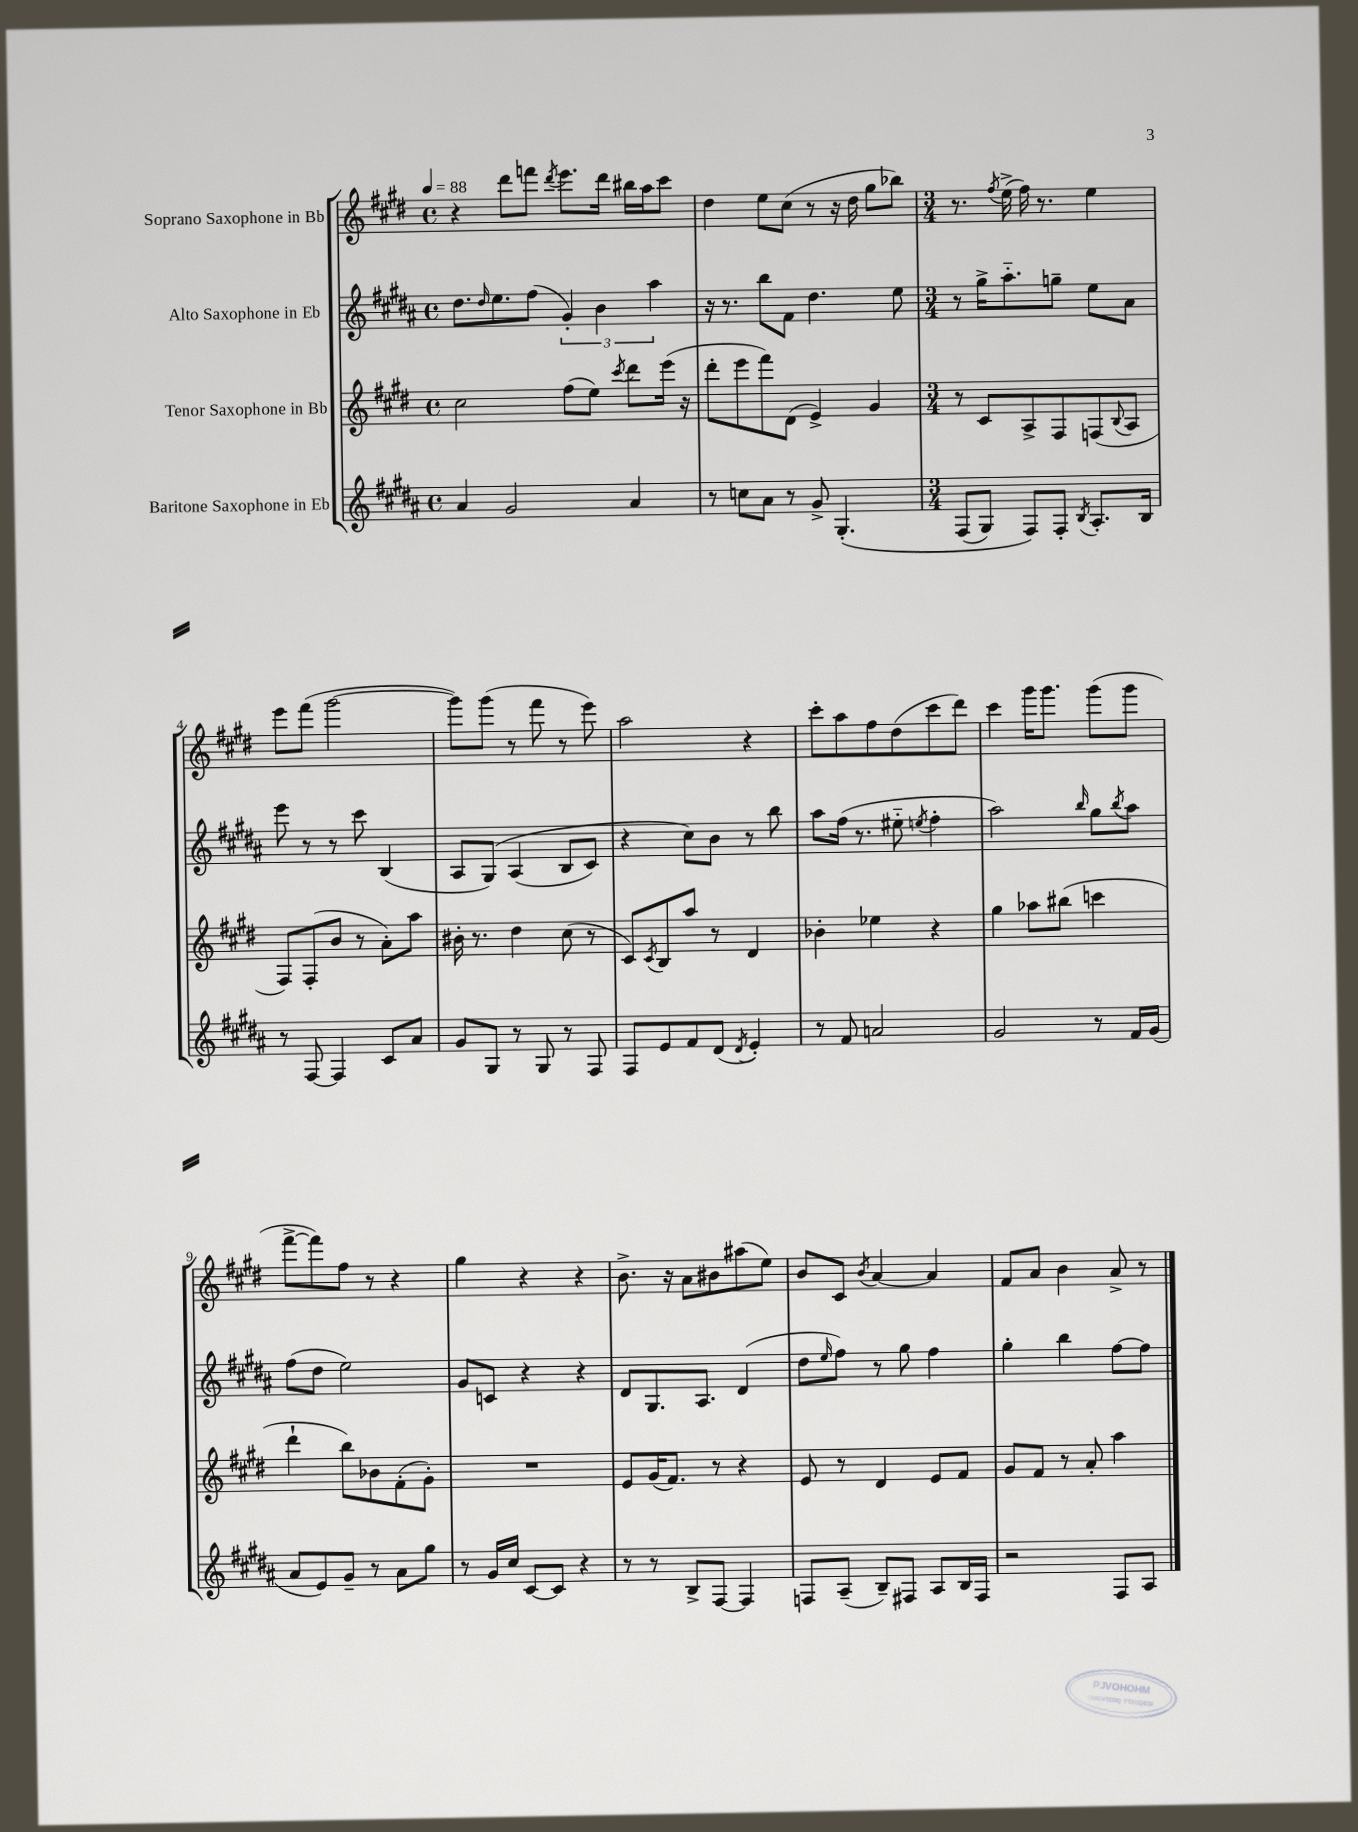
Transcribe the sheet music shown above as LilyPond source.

<<
\new StaffGroup <<
\new Staff = "s0" \with { instrumentName = "Soprano Saxophone in Bb" } {
    \clef treble \key e \major \defaultTimeSignature \time 4/4 \tempo 4 = 88
    r4 dis'''8 f'''8 \acciaccatura { dis'''8 } e'''8. dis'''16 bis''16 a''16 cis'''8 |
    dis''4 e''8 cis''8( r8 r16 dis''16 gis''8 bes''8) |
    \numericTimeSignature \time 3/4 r8. \acciaccatura { fis''8 } e''16->( fis''16) r8. e''4 |
    e'''8 fis'''8( gis'''2~ |
    gis'''8) gis'''8( r8 fis'''8 r8 e'''8) |
    a''2 r4 |
    cis'''8-. a''8 fis''8 dis''8( cis'''8 dis'''8) |
    cis'''4 gis'''16 gis'''8. gis'''8( gis'''8 |
    fis'''8~-> fis'''8) fis''8 r8 r4 |
    gis''4 r4 r4 |
    b'8.-> r16 a'8 bis'8 ais''8( e''8) |
    b'8 cis'8 \acciaccatura { b'8 } a'4~ a'4 |
    fis'8 a'8 b'4 a'8-> r8 \bar "|." |
}
\new Staff = "s1" \with { instrumentName = "Alto Saxophone in Eb" } {
    \clef treble \key b \major \defaultTimeSignature \time 4/4
    dis''8. \grace { dis''16 } e''8. fis''8( \tuplet 3/2 { gis'4-.) b'4 ais''4 } |
    r16 r8. b''8 fis'8 dis''4. e''8 |
    \numericTimeSignature \time 3/4 r8 gis''16-> ais''8.-_ g''8-- e''8 ais'8 |
    e'''8 r8 r8 cis'''8 b4( |
    ais8 gis8)\( ais4( b8 cis'8) |
    r4 cis''8\) b'8 r8 b''8 |
    ais''8 fis''16( r8. eis''8-_ \acciaccatura { e''8 } fis''4-. |
    ais''2) \grace { b''16 } gis''8 \acciaccatura { b''8 } ais''8 |
    fis''8( dis''8 e''2) |
    gis'8 c'8 r4 r4 |
    dis'8 gis8. ais8. dis'4( |
    dis''8 \grace { e''16 } fis''8) r8 gis''8 fis''4 |
    gis''4-. b''4 fis''8~ fis''8 \bar "|." |
}
\new Staff = "s2" \with { instrumentName = "Tenor Saxophone in Bb" } {
    \clef treble \key e \major \defaultTimeSignature \time 4/4
    cis''2 fis''8( e''8) \acciaccatura { cis'''8 } dis'''8 e'''16( r16 |
    dis'''8-. e'''8 fis'''8) dis'8( e'4->) gis'4 |
    \numericTimeSignature \time 3/4 r8 cis'8 a8-> fis8 f8( \appoggiatura { b8 } a8 |
    fis8) fis8-.( b'8 r8 a'8-.) a''8 |
    bis'16-. r8. dis''4 cis''8( r8 |
    cis'8) \acciaccatura { cis'8 } b8 a''8 r8 dis'4 |
    bes'4-. ees''4 r4 |
    gis''4 aes''8 bis''8( c'''4 |
    dis'''4-! b''8) bes'8 fis'8-.( gis'8-.) |
    R2. |
    e'8 gis'16( fis'8.) r8 r4 |
    e'8 r8 dis'4 e'8 fis'8 |
    gis'8 fis'8 r8 a'8-. a''4 \bar "|." |
}
\new Staff = "s3" \with { instrumentName = "Baritone Saxophone in Eb" } {
    \clef treble \key b \major \defaultTimeSignature \time 4/4
    ais'4 gis'2 ais'4 |
    r8 c''8 ais'8 r8 gis'8-> gis4.-.\( |
    \numericTimeSignature \time 3/4 fis8( gis8) fis8\) fis8-. \acciaccatura { b8 } ais8.-. b16 |
    r8 fis8~ fis4 cis'8 ais'8 |
    gis'8 gis8 r8 gis8 r8 fis8 |
    fis8 e'8 fis'8 dis'8( \acciaccatura { dis'8 } e'4-.) |
    r8 fis'8 a'2 |
    gis'2 r8 fis'16 gis'16( |
    ais'8 e'8) gis'8-- r8 ais'8 gis''8 |
    r8 gis'16 cis''16 cis'8~ cis'8 r4 |
    r8 r8 b8-> fis8~ fis4 |
    f8 ais8--( b8--) fis8 ais8 b16 fis16 |
    r2 fis8 ais8 \bar "|." |
}
>>
>>
